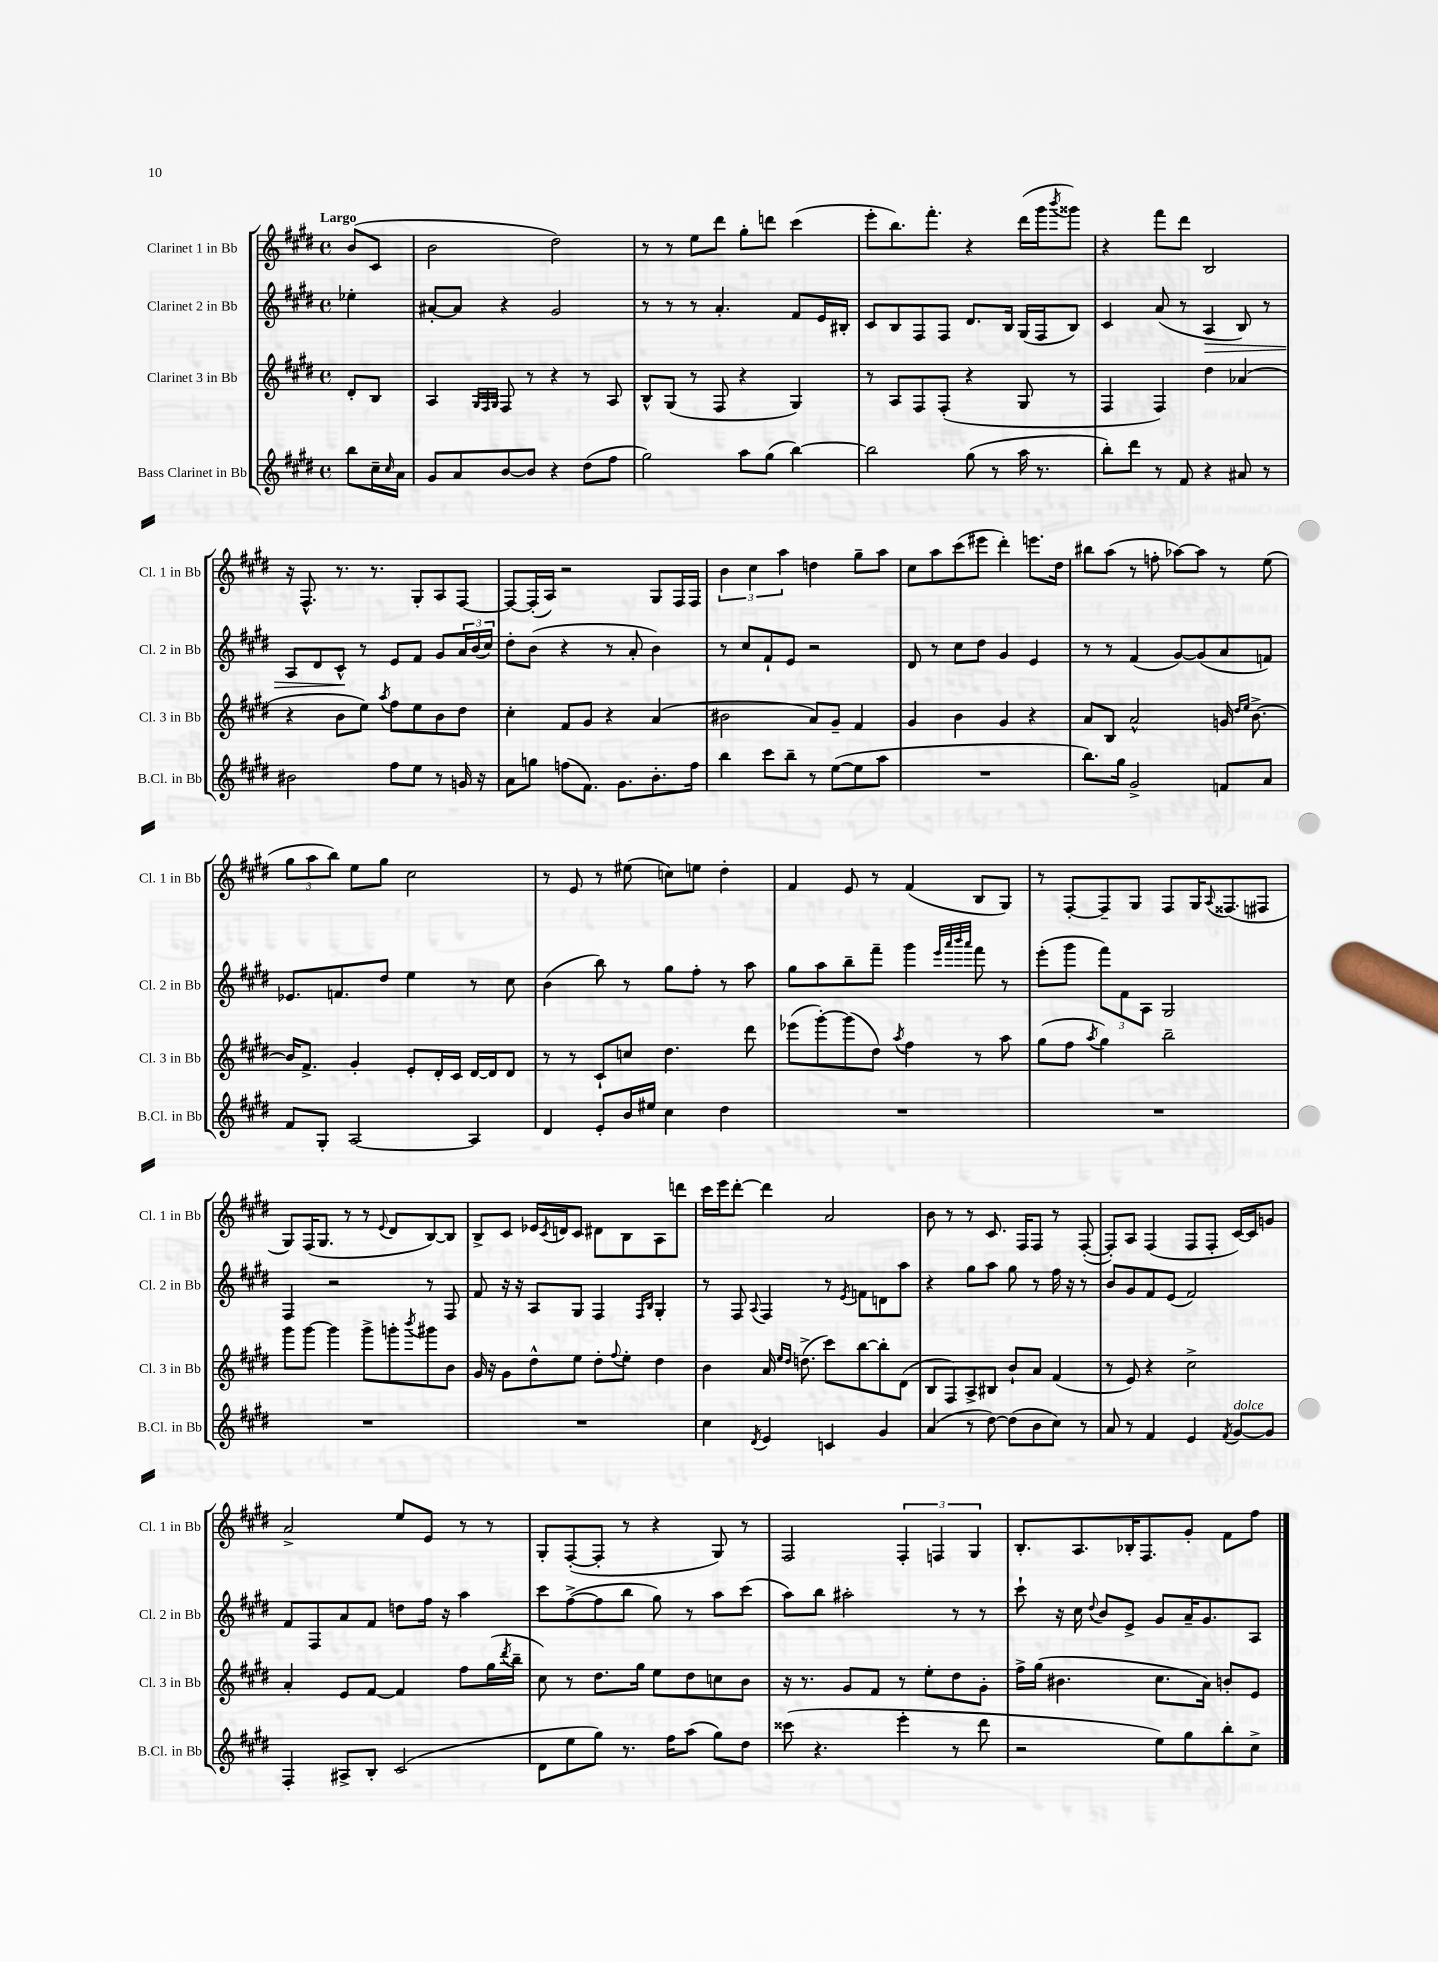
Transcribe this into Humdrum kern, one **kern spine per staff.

**kern	**kern	**kern	**kern
*staff4	*staff3	*staff2	*staff1
*clefG2	*clefG2	*clefG2	*clefG2
*k[f#c#g#d#]	*k[f#c#g#d#]	*k[f#c#g#d#]	*k[f#c#g#d#]
*M4/4	*M4/4	*M4/4	*M4/4
*met(c)	*met(c)	*met(c)	*met(c)
8bb\L	8d#'/L	4ee-'\	(8b/L
16cc#~\L	8B/J	.	8c#/J
16qqcc#/	.	.	.
16a\JJ	.	.	.
=	=	=	=
8g#/L	4A/	[8a#'/L	2b\
8a/	.	8a#/]J	.
.	32qqG#/LLL	.	.
.	32qqF#/	.	.
.	32qqG#/JJJ	.	.
[8b/	8F#/	4r	.
8b/]J	8r	.	.
4r	4r	2g#/	2dd#\)
(8dd#\L	8r	.	.
8ff#\J	8A/	.	.
=	=	=	=
2gg#\)	8B^^/L	8r	8r
.	(8G#/J	8r	8r
.	8r	8r	8ee\L
.	8F#/	4.a'/	8ddd#\J
8aa\L	4r	.	8gg#'\L
(8gg#\J	.	.	8ddd\J
[4bb\)	4G#/)	8f#/L	(4ccc#\
.	.	16e/L	.
.	.	16B#'/JJ	.
=	=	=	=
2bb\]	8r	8c#/L	8eee'\L
.	8A/L	8B/	8.bb\)
.	8F#/	8F#/	.
.	.	.	8.fff#'\J
.	(8F#'/J	8F#/J	.
(8gg#\	4r	8.d#/L	4r
8r	.	.	.
.	.	16B/Jk	.
16aa\	8G#/	(16G#/LL	(16ddd#\LL
8.r	.	16F#/J	16ggg#\J
.	.	.	8qbbb/
.	8r	8B/J)	8ggg##\J)
=	=	=	=
8bb'\L)	4F#/	4c#/	4r
8ddd#\J	.	.	.
8r	4F#/)	(8a/	8fff#\L
8f#/	.	8r	8ddd#\J
4r	4dd#\	4A/	2B/
8a#/	(4a-/	8B/)	.
8r	.	8r	.
=	=	=	=
2b#\	4r	8A/L	16r
.	.	.	8.F#^^/
.	.	8d#/	.
.	8b\L	8c#^^/J	8.r
.	8ee\J)	8r	.
.	.	.	8.r
.	8qaa/	.	.
8ff#\L	8ff#\L	8e/L	.
8ee\J	8ee\	8f#/J	8G#'/L
8r	8b\	8g#/L	8A/
16g/	8dd#\J	24a/L	[8F#/J
.	.	(24b/	.
16r	.	.	.
.	.	24cc#/JJ)	.
=	=	=	=
8a\L	4cc#'\	8dd#'\L	8F#/_L
8gg\J	.	(8b\J	(16F#'/]L
.	.	.	16A/JJ)
(8ff\L	8f#/L	4r	2r
8.f#\J)	8g#/J	.	.
.	4r	8r	.
8.g#\L	.	.	.
.	.	8a'/	.
8.b'\	(4a/	4b\)	8G#/L
.	.	.	16F#/L
16ff\Jk	.	.	16F#/JJ
=	=	=	=
4bb\	2b#\	8r	6b\
.	.	8cc#/L	.
.	.	.	6cc#\
8ccc#\L	.	8f#`/	.
.	.	.	6aa\
8bb~\J	.	8e/J	.
8r	8a/L)	2r	4dd\
([8ee\L	8g#~/J	.	.
8ee\]	4f#/	.	8gg#~\L
8aa\J	.	.	8aa\J
=	=	=	=
1r	4g#/	8d#/	8cc#\L
.	.	8r	8aa\
.	4b\	8cc#\L	(8ccc#\
.	.	8dd#\J	8eee#\J
.	4g#/	4g#/	4ddd#'\)
.	4r	4e/	8.eee\L
.	.	.	16dd#\Jk
=	=	=	=
8.bb\L)	8a/L	8r	8bb#\L
.	8B/J	8r	(8aa\J
16gg#\Jk	.	.	.
2g#^/	2a^^/	(4f#/	8r
.	.	.	8ff'\
.	.	[8g#/L)	[8aa-\L)
.	.	(8g#/]	8aa-\]J
8f/L	16g/	8a/	8r
.	16qqdd#/LL	.	.
.	16qqee/JJ	.	.
.	[8.b^\	.	.
8a/J	.	8f/J)	(8ee\
=	=	=	=
8f#/L	16b/]LK	8.e-/L	12gg#\L
.	8.f#^/J	.	.
.	.	.	12aa\
8G#'/J	.	.	.
.	.	.	12bb\J)
.	.	8.f/	.
[2A/	4g#'/	.	8ee\L
.	.	8dd#/J	8gg#\J
.	8e'/L	4ee\	2cc#\
.	16d#'/L	.	.
.	16c#/JJ	.	.
4A/]	[16d#/LL	8r	.
.	16d#/]J	.	.
.	8d#/J	8cc#\	.
=	=	=	=
4d#/	8r	(4b\	8r
.	8r	.	8e/
8e'/L	8c#`/L	8bb\)	8r
16b/L	8cc/J	8r	(8ee#\
16ee#/JJ	.	.	.
4cc#\	4.dd#\	8gg#\L	8cc\L)
.	.	8ff#'\J	8ee\J
4dd#\	.	8r	4dd#'\
.	8ddd#\	8aa\	.
=	=	=	=
1r	(8eee-\L	8gg#\L	4f#/
.	[8ggg#'\)	8aa\	.
.	(8ggg#\]	8bb~\	8e/
.	8dd#\J)	8fff#~\J	8r
.	8qaa/	.	.
.	4ff#\	4ggg#\	(4f#/
.	.	32qqeee/LLL	.
.	.	32qqaaa/	.
.	.	32qqbbb/	.
.	.	32qqaaa/JJJ	.
.	8r	8fff#\	8B/L
.	8aa\	8r	8G#/J)
=	=	=	=
1r	(8gg#\L	(8eee'\L	8r
.	8ff#\J	8ggg#\J	[8F#'/L
.	8qaa/	.	.
.	4gg#\)	12fff#\L)	8F#~/]
.	.	12f#\	.
.	.	.	8G#/J
.	.	12A\J	.
.	2bb~\	2G#/	8F#/L
.	.	.	16G#/K
.	.	.	8qqA/
.	.	.	(8.F##/
.	.	.	8F#/J
=	=	=	=
1r	8ggg#\L	4F#/	8G#/L)
.	[8ggg#\J	.	(16F#/K
.	.	.	8.G#/J
.	4ggg#\]	2r	.
.	.	.	8r
.	8ggg#^\L	.	8r
.	.	.	8qqe/
.	8ggg'\	.	8d#/L
.	8qbbb/	.	.
.	8ggg#\	8r	[8B/)
.	8b\J	8F#/	8B/]J
=	=	=	=
1r	16g#/	8f#/	8B^/L
.	16r	.	.
.	8g#\L	16r	8c#/J
.	.	16r	.
.	8dd#^^\	8A/L	16e-/LL
.	.	.	8qc#/
.	.	.	16d/J
.	8ee\J	8G#/J	8c#/J
.	8dd#'\L	4F#/	8d#\L
.	8qqff#/	.	.
.	8ee'\J	.	8B\
.	.	16qqF#/LL	.
.	.	16qqB/JJ	.
.	4dd#\	4G#'/	8A\
.	.	.	8ddd\J
=	=	=	=
4cc#\	4b\	8r	16ccc#\LL
.	.	.	16eee\J
.	.	8F#/	[8ddd#'\J
8qd#/	.	8qqA/	.
4e/	16a/	4F#/	4ddd#\]
.	16qqee/LL	.	.
.	16qqdd#/JJ	.	.
.	(8.dd^\	.	.
4c/	8ccc#\L)	8r	2a/
.	.	8qe/	.
.	[8bb\	8f\L	.
4g#/	8bb'\]	8d\	.
.	(8d#\J	8aa\J	.
=	=	=	=
(4a/	8B/L	4r	8b\
.	8F#/)	.	8r
8r	8A^/	8gg#\L	8r
[8dd#\)	8B#/J	8aa\J	8.c#/
(8dd#\]L	8b`/L	8gg#\	.
.	.	.	16F#/LK
8b\	8a/J	8r	8F#/J
8cc#\J)	(4f#/	16ff#\	8r
.	.	16r	.
8r	.	8r	([8F#'/
=	=	=	=
8a/	8r	8b/L	8F#'/]L)
8r	8e/)	8g#/	8A/J
4f#/	4r	8f#/	(4F#/
.	.	(8e/J	.
4e/	2cc#^\	2f#/)	8F#/L
.	.	.	8F#'/J
8qf#/	.	.	.
[8g#/L	.	.	[16c#/LL)
.	.	.	16c#/]J
8g#/]J	.	.	8g/J
=	=	=	=
4F#'/	4a'/	8f#/L	2a^/
.	.	8F#/	.
8A#^/L	8e/L	8a/	.
8B'/J	[8f#/J	8f#/J	.
(2c#/	4f#/]	8dd\L	8ee/L
.	.	16ff#\Jk	8e/J
.	.	16r	.
.	8ff#\L	4aa\	8r
.	(16gg#\L	.	8r
.	8qddd#/	.	.
.	16bb~\JJ	.	.
=	=	=	=
8d#\L	8cc#\)	8ccc#\L	8G#'/L
8ee\	8r	([8ff#^\	([8F#'/
8gg#\J)	8.dd#\L	8ff#\]	8F#'/]J
8.r	.	8bb\J	8r
.	16gg#\Jk	.	.
.	8ee\L	8gg#\)	4r
16ff#\LK	.	.	.
(8aa\J	8dd#\	8r	.
8gg#\L)	8cc\	8aa\L	8G#/)
8dd#\J	8b\J	(8ccc#\J	8r
=	=	=	=
(8ccc##\	16r	8aa\L)	2F#/
.	8.r	.	.
4.r	.	8bb\J	.
.	8g#/L	2aa#'\	.
.	8f#/J	.	.
4eee'\	8r	.	6F#'/
.	8ee'\L	.	.
.	.	.	6F/
8r	8dd#\	8r	.
.	.	.	6G#/
8ddd#\	8g#'\J	8r	.
=	=	=	=
2r	16ff#^\LL	8ccc#`\	8.B'/L
.	(16gg#\JJ	.	.
.	4.b#\	16r	.
.	.	16cc#\	8.A/
.	.	8qqdd#/	.
.	.	8b/L	.
.	.	8e^/J	16B-'/K
.	.	.	8.F#/
8ee\L)	8.cc#\L	8g#/L	.
8gg#\	.	16a~/K	8g#'/J
.	16a\Jk)	8.g#/	.
8bb'\	8b'/L	.	8f#\L
8cc#^\J	8e/J	8A/J	8ff#\J
==	==	==	==
*-	*-	*-	*-
